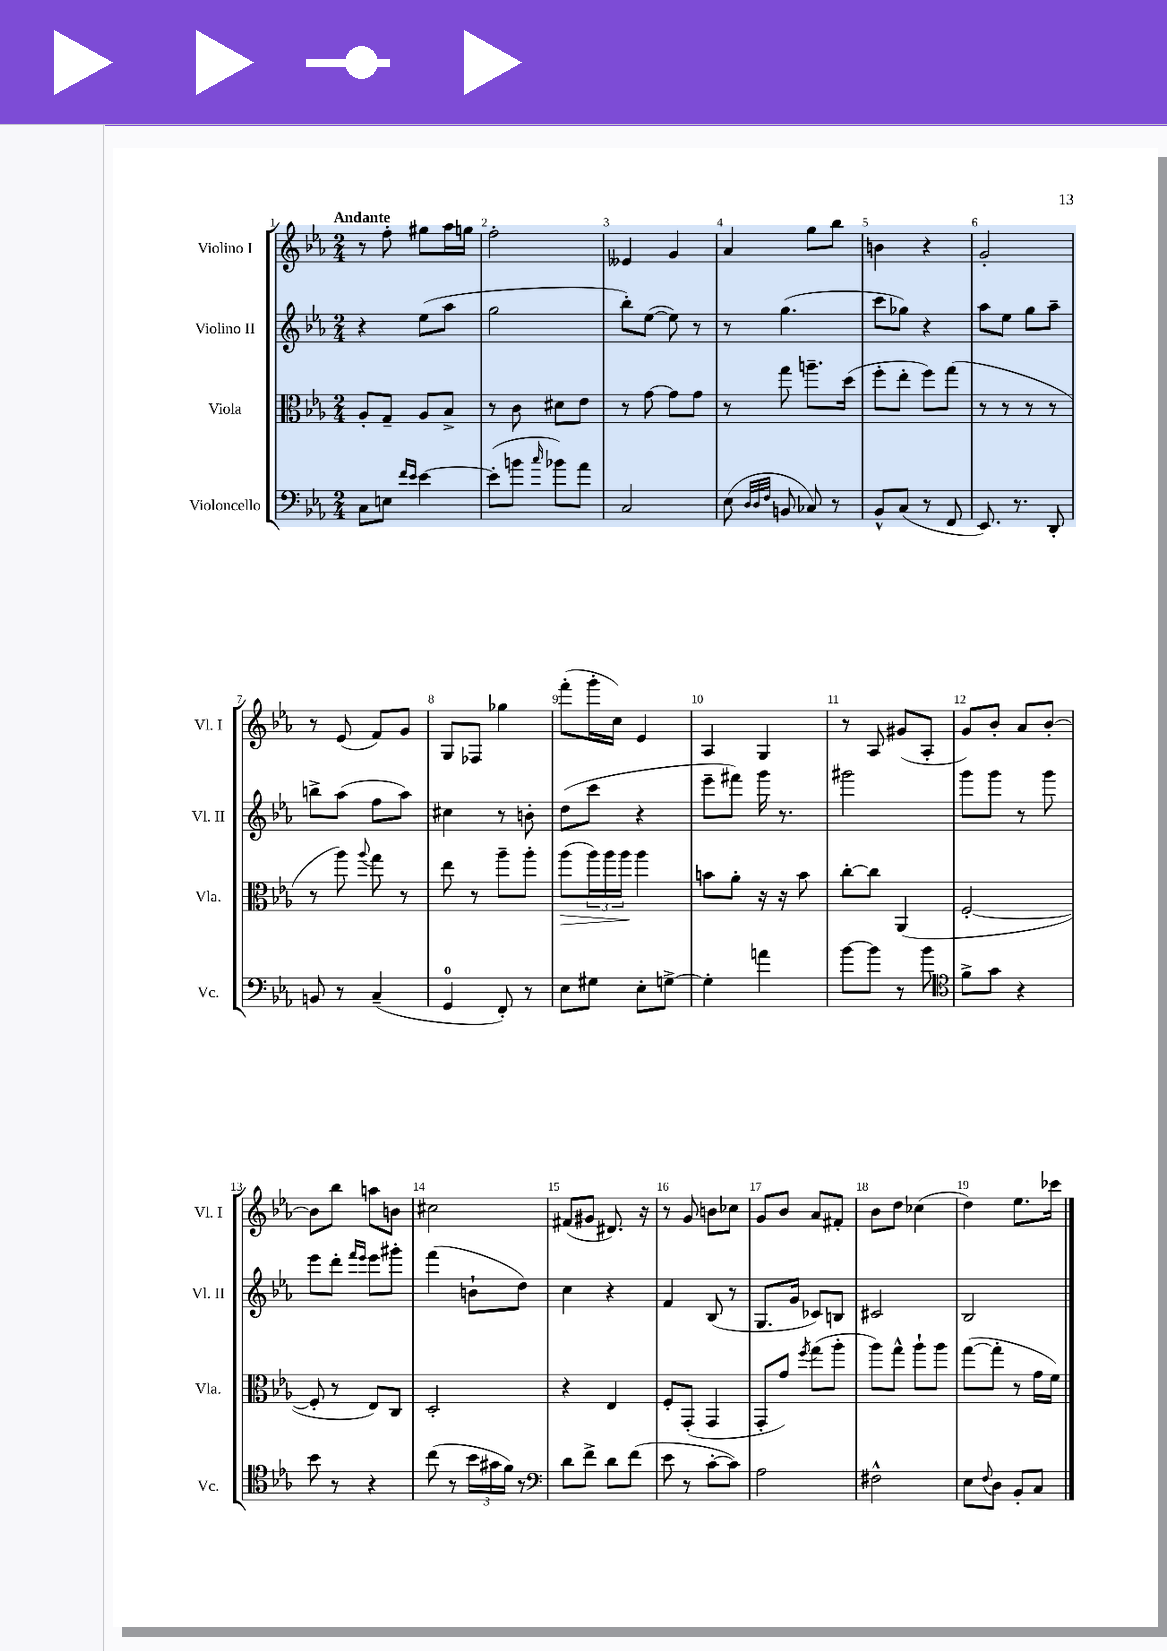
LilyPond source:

<<
\new StaffGroup <<
\new Staff = "s0" \with { instrumentName = "Violino I" shortInstrumentName = "Vl. I" } {
    \clef treble \key ees \major \numericTimeSignature \time 2/4 \tempo "Andante"
    r8 f''8-. gis''8 aes''16 g''16 |
    f''2-. |
    eeses'4 g'4 |
    aes'4 g''8 bes''8 |
    b'4 r4 |
    g'2-. |
    r8 ees'8( f'8) g'8 |
    g8 fes8 ges''4 |
    f'''8-.( g'''16-. c''16) ees'4 |
    aes4 g4 |
    r8 aes8 gis'8( aes8-. |
    g'8) bes'8-. aes'8 bes'8~-. |
    bes'8 bes''8 a''8 b'8 |
    cis''2 |
    fis'8( gis'8 dis'8.) r16 |
    r8 g'8 b'8 ces''8 |
    g'8 bes'8 aes'8 fis'8-. |
    bes'8 d''8 ces''4( |
    d''4) ees''8. ces'''16 \bar "|." |
}
\new Staff = "s1" \with { instrumentName = "Violino II" shortInstrumentName = "Vl. II" } {
    \clef treble \key ees \major \numericTimeSignature \time 2/4
    r4 ees''8( aes''8 |
    g''2 |
    bes''8-.) ees''8~( ees''8) r8 |
    r8 g''4.( |
    c'''8 ges''8) r4 |
    aes''8 ees''8 g''8 aes''8-- |
    b''8-> aes''8( f''8 aes''8) |
    cis''4 r8 b'8-. |
    d''8( c'''8 r4 |
    ees'''8-- fis'''8) g'''16 r8. |
    gis'''2 |
    g'''8 g'''8 r8 g'''8 |
    ees'''8 d'''8-. \grace { f'''16 ees'''16 } ees'''8 gis'''8-. |
    f'''4( b'8-! d''8) |
    c''4 r4 |
    f'4 bes8( r8 |
    g8. g'16 ces'8) b8 |
    cis'2 |
    bes2 \bar "|." |
}
\new Staff = "s2" \with { instrumentName = "Viola" shortInstrumentName = "Vla." } {
    \clef alto \key ees \major \numericTimeSignature \time 2/4
    aes8-. g8-- aes8 bes8-> |
    r8 c'8 dis'8 ees'8 |
    r8 g'8~ g'8 g'8 |
    r8 g''8 a''8.-- d''16( |
    f''8-. ees''8-. f''8) g''8( |
    r8 r8 r8 r8 |
    r8 aes''8) \appoggiatura { aes''8 } g''8 r8 |
    ees''8 r8 aes''8-- aes''8-. |
    aes''8\>( \tuplet 3/2 { aes''16) aes''16 aes''16\! } aes''4 |
    b'8 aes'8-. r16 r16 b'8 |
    c''8~-. c''8 aes,4( |
    f2~-. |
    f8-. r8 ees8) c8 |
    d2-. |
    r4 ees4 |
    f8-. g,8-.( g,4 |
    g,8-. g'8) \acciaccatura { f''8 } g''8( aes''8-. |
    aes''8) g''8-^ aes''8-! aes''8 |
    g''8~( g''8-. r8 g'16 f'16) \bar "|." |
}
\new Staff = "s3" \with { instrumentName = "Violoncello" shortInstrumentName = "Vc." } {
    \clef bass \key ees \major \numericTimeSignature \time 2/4
    c8 e8 \grace { f'16 ees'16 } ees'4~ |
    ees'8-.( b'8 \grace { c''16 } bes'8) aes'8 |
    c2 |
    ees8( \grace { d32 d32 f32 } b,8 ces8) r8 |
    bes,8-^ c8( r8 f,8 |
    ees,8.) r8. d,8-. |
    b,8 r8 c4--( |
    g,4-0 f,8-.) r8 |
    ees8 gis8 ees8-. g8~-> |
    g4-. a'4 |
    bes'8~ bes'8 r8 bes'8 |
    \clef tenor f'8-> g'8 r4 |
    bes'8 r8 r4 |
    c''8( r8 \tuplet 3/2 { bes'16 gis'16 f'16) } r8 |
    \clef bass d'8 f'8-> d'8 f'8( |
    ees'8 r8 c'8~-. c'8) |
    aes2 |
    fis2-^ |
    ees8 \appoggiatura { f8 } d8 bes,8-. c8 \bar "|." |
}
>>
>>
\layout { \context { \Score \override BarNumber.break-visibility = ##(#f #t #t) barNumberVisibility = #all-bar-numbers-visible } }
